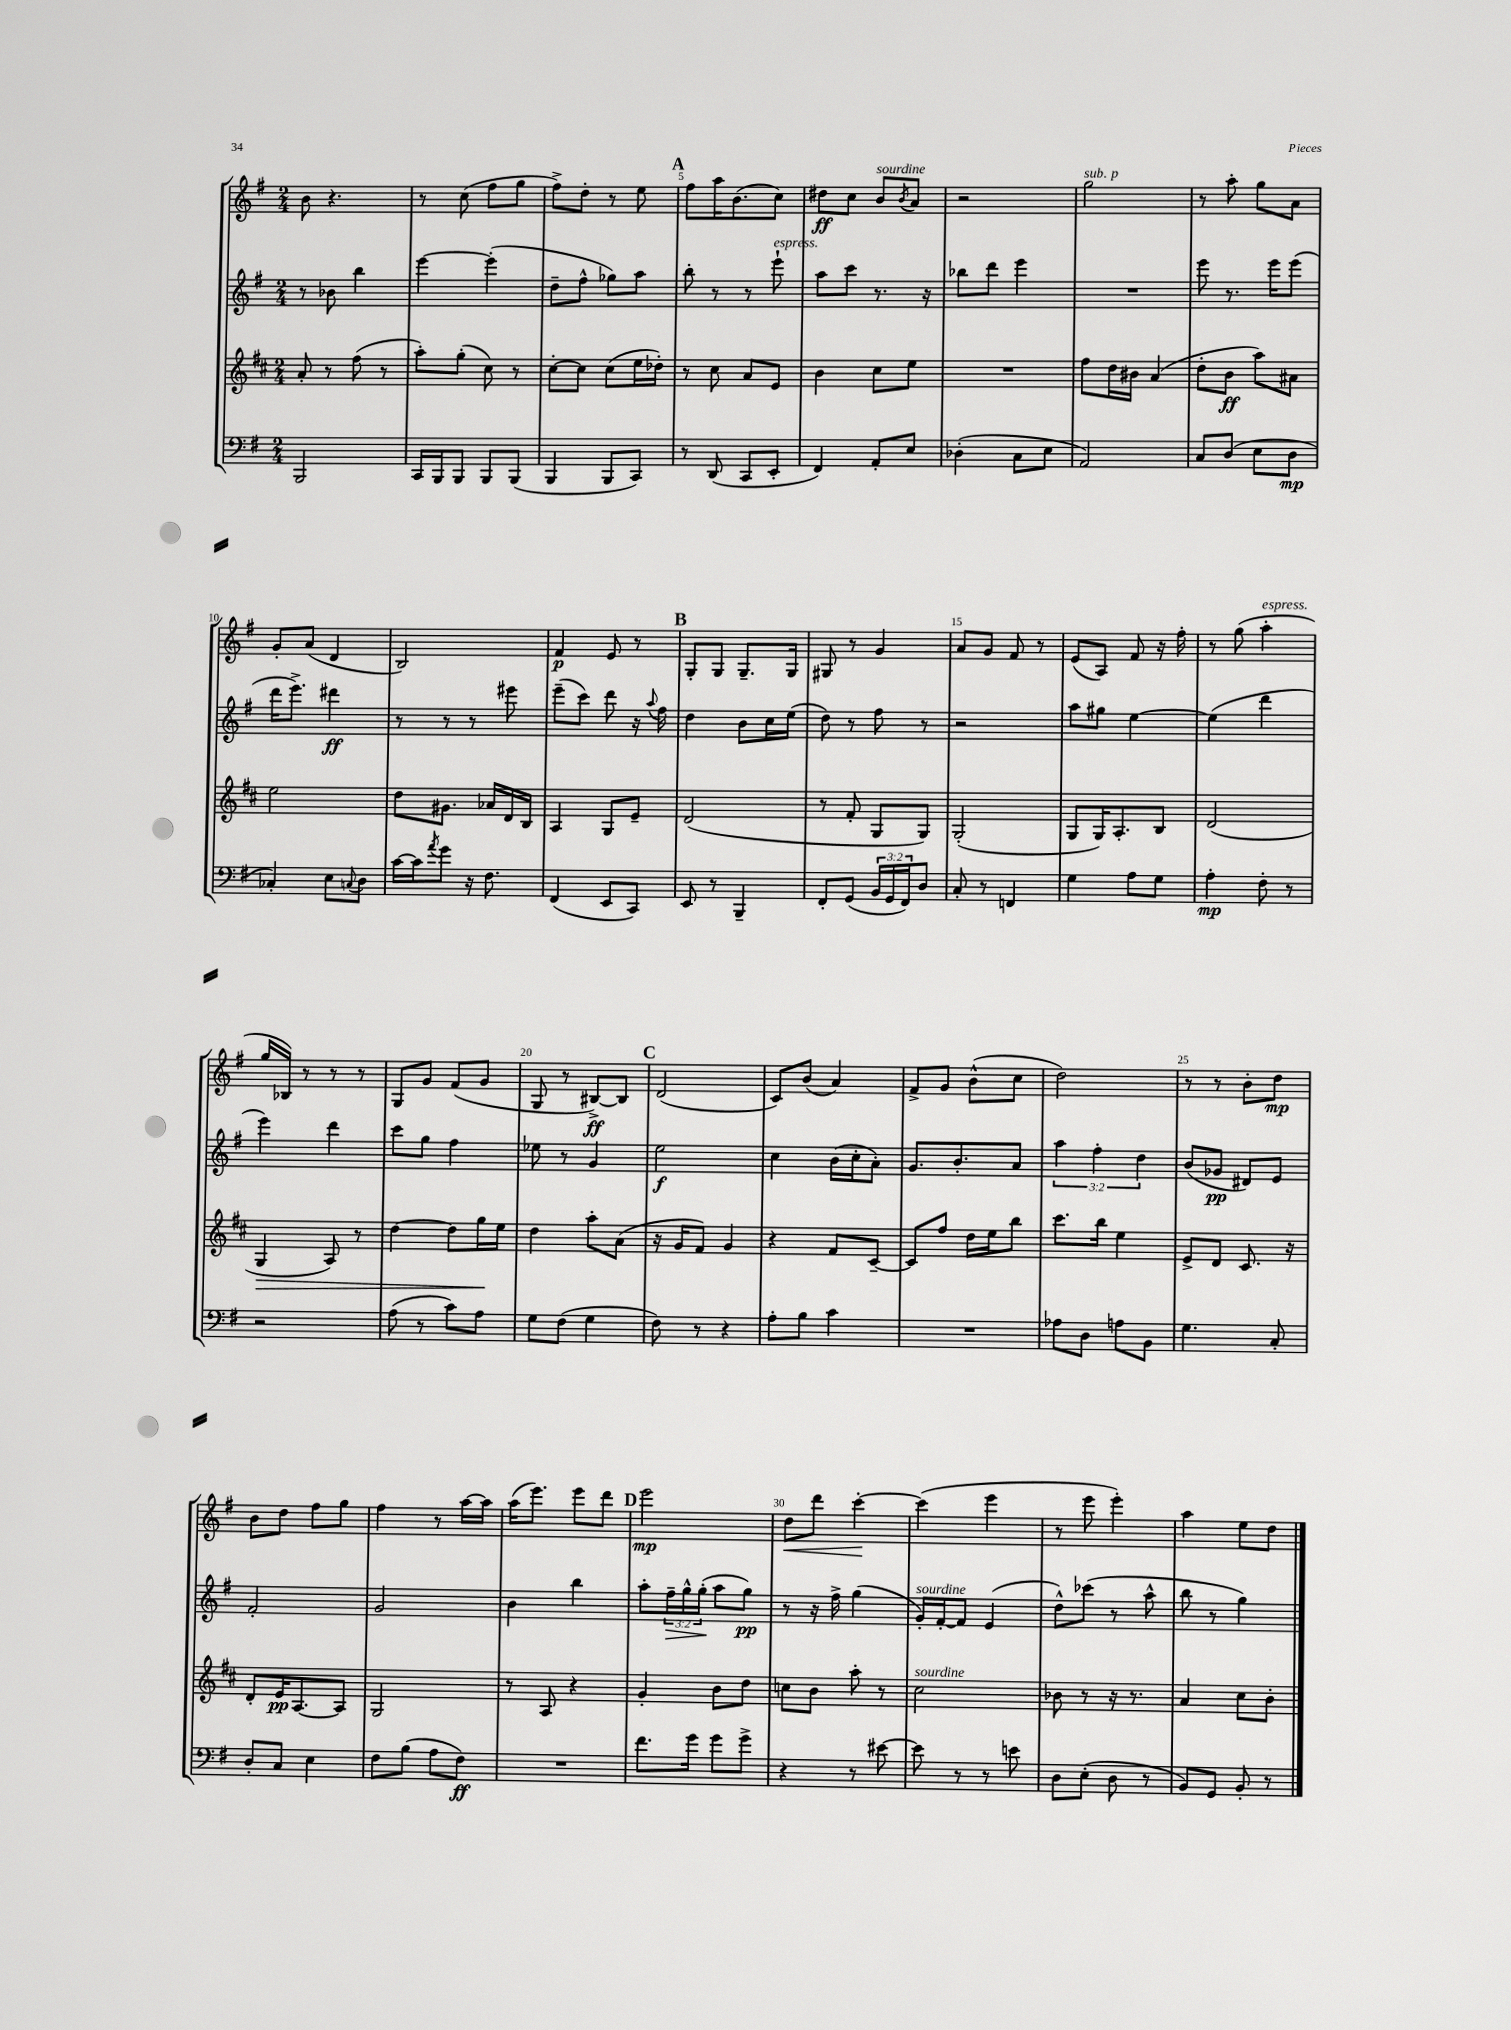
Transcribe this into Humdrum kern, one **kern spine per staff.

**kern	**dynam	**kern	**dynam	**kern	**dynam	**kern	**dynam
*part4	*part4	*part3	*part3	*part2	*part2	*part1	*part1
*staff4	*staff4	*staff3	*staff3	*staff2	*staff2	*staff1	*staff1
*clefF4	*	*clefG2	*	*clefG2	*	*clefG2	*
*k[f#]	*	*k[f#c#]	*	*k[f#]	*	*k[f#]	*
*M2/4	*	*M2/4	*	*M2/4	*	*M2/4	*
=2	=2	=2	=2	=2	=2	=2	=2
2BBB/	.	8a'/	.	8r	.	8b\	.
.	.	8r	.	8b-X\	.	4.r	.
.	.	(8ff#\	.	4bb\	.	.	.
.	.	8r	.	.	.	.	.
=3	=3	=3	=3	=3	=3	=3	=3
16CC/LL	.	8aa'\L)	.	[4eee\	.	8r	.
16BBB/J	.	.	.	.	.	.	.
8BBB/J	.	(8gg'\J	.	.	.	(8cc\	.
8BBB/L	.	8cc#\)	.	(4eee'\]	.	8ff#\L	.
(8BBB/J	.	8r	.	.	.	8gg\J	.
=4	=4	=4	=4	=4	=4	=4	=4
4BBB/	.	[8cc#'\L	.	8dd~\L	.	8ff#^\L)	.
.	.	8cc#\J]	.	8ff#^^\J	.	8dd'\J	.
8BBB/L	.	(8cc#\L	.	8gg-X\L)	.	8r	.
8CC/J)	.	16ee\L	.	8aa\J	.	8ee\	.
.	.	16dd-X'\JJ)	.	.	.	.	.
!!LO:REH:place=s1:t=A
=5	=5	=5	=5	=5	=5	=5	=5
8r	.	8r	.	8bb'\	.	8ff#\L	.
(8DD/	.	8cc#\	.	8r	.	16aa\K	.
.	.	.	.	.	.	(8.b\	.
8CC/L	.	8a/L	.	8r	.	.	.
!	!	!	!	!LO:TX:a:i:t=espress.	!	!	!
8EE'/J	.	8e/J	.	8eee`\	.	8cc\J)	.
=6	=6	=6	=6	=6	=6	=6	=6
4FF#/)	.	4b\	.	8aa\L	.	8dd#X\L	ff
.	.	.	.	8ccc\J	.	8cc\J	.
!	!	!	!	!	!	!LO:TX:a:i:t=sourdine	!
8AA'/L	.	8cc#\L	.	8.r	.	8b/L	.
.	.	.	.	.	.	8qb/	.
8E/J	.	8ee\J	.	.	.	8a/J	.
.	.	.	.	16r	.	.	.
=7	=7	=7	=7	=7	=7	=7	=7
(4D-X'\	.	2r	.	8bb-X\L	.	2r	.
.	.	.	.	8ddd\J	.	.	.
8C\L	.	.	.	4eee\	.	.	.
8E\J	.	.	.	.	.	.	.
=8	=8	=8	=8	=8	=8	=8	=8
!	!	!	!	!	!	!LO:TX:a:i:t=sub. p	!
2AA/)	.	8ff#\L	.	2r	.	2gg\	.
.	.	16dd\L	.	.	.	.	.
.	.	16b#X\JJ	.	.	.	.	.
.	.	(4a/	.	.	.	.	.
=9	=9	=9	=9	=9	=9	=9	=9
8C/L	.	8dd'\L	.	8eee\	.	8r	.
(8D/J	.	8b\J	ff	8.r	.	8aa'\	.
8E\L	.	8aa\L)	.	.	.	8gg\L	.
.	.	.	.	16eee\KL	.	.	.
8D\J	mp	8a#X\J	.	(8eee\J	.	8a\J	.
!!LO:LB:g=z
=10	=10	=10	=10	=10	=10	=10	=10
4C-X'/)	.	2ee\	.	16ddd\KL	.	8g'/L	.
.	.	.	.	8.eee^\J)	.	.	.
.	.	.	.	.	.	(8a/J	.
8E\L	.	.	.	4ddd#X\	ff	4d/	.
8qqCn/	.	.	.	.	.	.	.
8D\J	.	.	.	.	.	.	.
=11	=11	=11	=11	=11	=11	=11	=11
[16c\LL	.	8dd\L	.	8r	.	2B/)	.
16c\J]	.	.	.	.	.	.	.
8qa/	.	.	.	.	.	.	.
8g\J	.	8.g#X\J	.	8r	.	.	.
16r	.	.	.	8r	.	.	.
8.F#\	.	16a-X/LL	.	.	.	.	.
.	.	16d/	.	8eee#X\	.	.	.
.	.	16B/JJ	.	.	.	.	.
=12	=12	=12	=12	=12	=12	=12	=12
(4FF#/	.	4A/	.	(8eee~\L	.	4f#/	p
.	.	.	.	8ccc\J)	.	.	.
8EE/L	.	8G/L	.	8ddd\	.	8e/	.
8CC/J)	.	8e~/J	.	16r	.	8r	.
.	.	.	.	8qqaa/	.	.	.
.	.	.	.	16ff#\	.	.	.
!!LO:REH:place=s1:t=B
=13	=13	=13	=13	=13	=13	=13	=13
8EE/	.	(2d/	.	4dd\	.	8G'/L	.
8r	.	.	.	.	.	8G/J	.
4BBB~/	.	.	.	8b\L	.	8.G~/L	.
.	.	.	.	16cc\L	.	.	.
.	.	.	.	(16ee\JJ	.	16G/Jk	.
=14	=14	=14	=14	=14	=14	=14	=14
8FF#'/L	.	8r	.	8dd\)	.	8G#X/	.
(8GG/J	.	8f#'/	.	8r	.	8r	.
24BB/LL	.	8G/L	.	8ff#\	.	4g/	.
24GG/	.	.	.	.	.	.	.
24FF#/J)	.	.	.	.	.	.	.
8D/J	.	8G/J)	.	8r	.	.	.
=15	=15	=15	=15	=15	=15	=15	=15
8C'/	.	(2G'/	.	2r	.	8a/L	.
8r	.	.	.	.	.	8g/J	.
4FFn/	.	.	.	.	.	8f#/	.
.	.	.	.	.	.	8r	.
=16	=16	=16	=16	=16	=16	=16	=16
4G\	.	8G/L	.	8aa\L	.	(8e/L	.
.	.	16G/K)	.	8gg#X\J	.	8A/J)	.
.	.	8.A'/	.	.	.	.	.
8A\L	.	.	.	[4ee\	.	8f#/	.
8G\J	.	8B/J	.	.	.	16r	.
.	.	.	.	.	.	16ff#'\	.
=17	=17	=17	=17	=17	=17	=17	=17
4A'\	mp	(2d/	.	(4ee\]	.	8r	.
.	.	.	.	.	.	(8gg\	.
!	!	!	!	!	!	!LO:TX:a:i:t=espress.	!
8F#'\	.	.	.	4ddd\	.	4aa'\	.
8r	.	.	.	.	.	.	.
!!LO:LB:g=z
=18	=18	=18	=18	=18	=18	=18	=18
!	!	!	!LO:HP:b	!	!	!	!
2r	.	4G/	>	4eee\)	.	16gg/LL	.
.	.	.	.	.	.	16B-X/JJ)	.
.	.	.	.	.	.	8r	.
.	.	8A/)	.	4ddd\	.	8r	.
.	.	8r	.	.	.	8r	.
=19	=19	=19	=19	=19	=19	=19	=19
(8A\	.	[4dd\	.	8ccc\L	.	8G/L	.
8r	.	.	.	8gg\J	.	8g/J	.
8c\L)	.	8dd\L]	.	4ff#\	.	(8f#/L	.
8A\J	.	16gg\L	.	.	.	8g/J	.
.	.	16ee\JJ	]	.	.	.	.
=20	=20	=20	=20	=20	=20	=20	=20
8G\L	.	4dd\	.	8ee-X\	.	8G/	.
(8F#\J	.	.	.	8r	.	8r	.
4G\	.	8aa'\L	.	4g/	.	[8B#X^/L)	ff
.	.	(8a\J	.	.	.	8B#/J]	.
!!LO:REH:place=s1:t=C
=21	=21	=21	=21	=21	=21	=21	=21
8F#\)	.	16r	.	2ee\	f	(2d/	.
.	.	16g/KL	.	.	.	.	.
8r	.	8f#/J)	.	.	.	.	.
4r	.	4g/	.	.	.	.	.
=22	=22	=22	=22	=22	=22	=22	=22
8A'\L	.	4r	.	4cc\	.	8c/L)	.
8B\J	.	.	.	.	.	(8b/J	.
4c\	.	8f#/L	.	(16b\LL	.	4a/)	.
.	.	.	.	16cc'\J	.	.	.
.	.	[8c#~/J	.	8a'\J)	.	.	.
=23	=23	=23	=23	=23	=23	=23	=23
2r	.	8c#/L]	.	8.g/L	.	8f#^/L	.
.	.	8ff#/J	.	.	.	8g/J	.
.	.	.	.	8.b'/	.	.	.
.	.	16dd\LL	.	.	.	(8b^^\L	.
.	.	16ee\J	.	.	.	.	.
.	.	8bb\J	.	8a/J	.	8cc\J	.
=24	=24	=24	=24	=24	=24	=24	=24
8A-X\L	.	8.ccc#\L	.	6aa\	.	2dd\)	.
8D\J	.	.	.	.	.	.	.
.	.	.	.	6ff#'\	.	.	.
.	.	16bb\Jk	.	.	.	.	.
8An\L	.	4ee\	.	.	.	.	.
.	.	.	.	6dd\	.	.	.
8BB\J	.	.	.	.	.	.	.
=25	=25	=25	=25	=25	=25	=25	=25
4.G\	.	8e^/L	.	(8b/L	.	8r	.
.	.	8d/J	.	8g-X/J	pp	8r	.
.	.	8.c#/	.	8d#X/L)	.	8b'\L	.
8C'/	.	.	.	8e/J	.	8dd\J	mp
.	.	16r	.	.	.	.	.
!!LO:LB:g=z
=26	=26	=26	=26	=26	=26	=26	=26
8D'/L	.	8d'/L	.	2f#'/	.	8b\L	.
8C/J	.	16e/K	pp	.	.	8dd\J	.
.	.	[8.A/	.	.	.	.	.
4E\	.	.	.	.	.	8ff#\L	.
.	.	8A/J]	.	.	.	8gg\J	.
=27	=27	=27	=27	=27	=27	=27	=27
8F#\L	.	2G/	.	2g/	.	4ff#\	.
(8B\J	.	.	.	.	.	.	.
8A\L	.	.	.	.	.	8r	.
8F#\J)	ff	.	.	.	.	[16aa\LL	.
.	.	.	.	.	.	16aa\JJ]	.
=28	=28	=28	=28	=28	=28	=28	=28
2r	.	8r	.	4b\	.	(16aa\KL	.
.	.	.	.	.	.	8.eee\J)	.
.	.	8A/	.	.	.	.	.
.	.	4r	.	4bb\	.	8eee\L	.
.	.	.	.	.	.	8ddd\J	.
!!LO:REH:place=s1:t=D
=29	=29	=29	=29	=29	=29	=29	=29
8.f#\L	.	4g'/	.	8aa'\L	.	2eee\	mp
!	!	!	!	!	!LO:HP:b	!	!
.	.	.	.	24ff#~\L	>	.	.
.	.	.	.	24gg^^\	.	.	.
16g\Jk	.	.	.	.	.	.	.
.	.	.	.	(24gg'\JJ	.	.	.
8g\L	.	8b\L	.	8aa\L	]	.	.
8g^\J	.	8dd\J	.	8gg\J)	pp	.	.
=30	=30	=30	=30	=30	=30	=30	=30
!	!	!	!	!	!	!	!LO:HP:b
4r	.	8ccn\L	.	8r	.	8dd\L	<
.	.	8b\J	.	16r	.	8ddd\J	.
.	.	.	.	16ff#^\	.	.	.
8r	.	8aa'\	.	(4gg\	.	[4ccc'\	.
[8e#X\	.	8r	.	.	.	.	.
.	.	.	.	.	.	.	[
=31	=31	=31	=31	=31	=31	=31	=31
!	!	!	!	!LO:TX:a:i:t=sourdine	!	!	!
!	!	!LO:TX:a:i:t=sourdine	!	!	!	!	!
8e#\]	.	2cc#\	.	16g'/LL)	.	(4ccc\]	.
.	.	.	.	[16f#'/J	.	.	.
8r	.	.	.	8f#/J]	.	.	.
8r	.	.	.	(4e/	.	4eee\	.
8en\	.	.	.	.	.	.	.
=32	=32	=32	=32	=32	=32	=32	=32
8D\L	.	8b-X\	.	8dd^^\L)	.	8r	.
(8E'\J	.	8r	.	(8ccc-X\J	.	8eee\	.
8D\	.	16r	.	8r	.	4eee'\)	.
.	.	8.r	.	.	.	.	.
8r	.	.	.	8aa^^\	.	.	.
=33	=33	=33	=33	=33	=33	=33	=33
8BB/L)	.	4a/	.	8bb\	.	4aa\	.
8GG/J	.	.	.	8r	.	.	.
8BB'/	.	8cc#\L	.	4gg\)	.	8ee\L	.
8r	.	8b'\J	.	.	.	8dd\J	.
==	==	==	==	==	==	==	==
*-	*-	*-	*-	*-	*-	*-	*-
